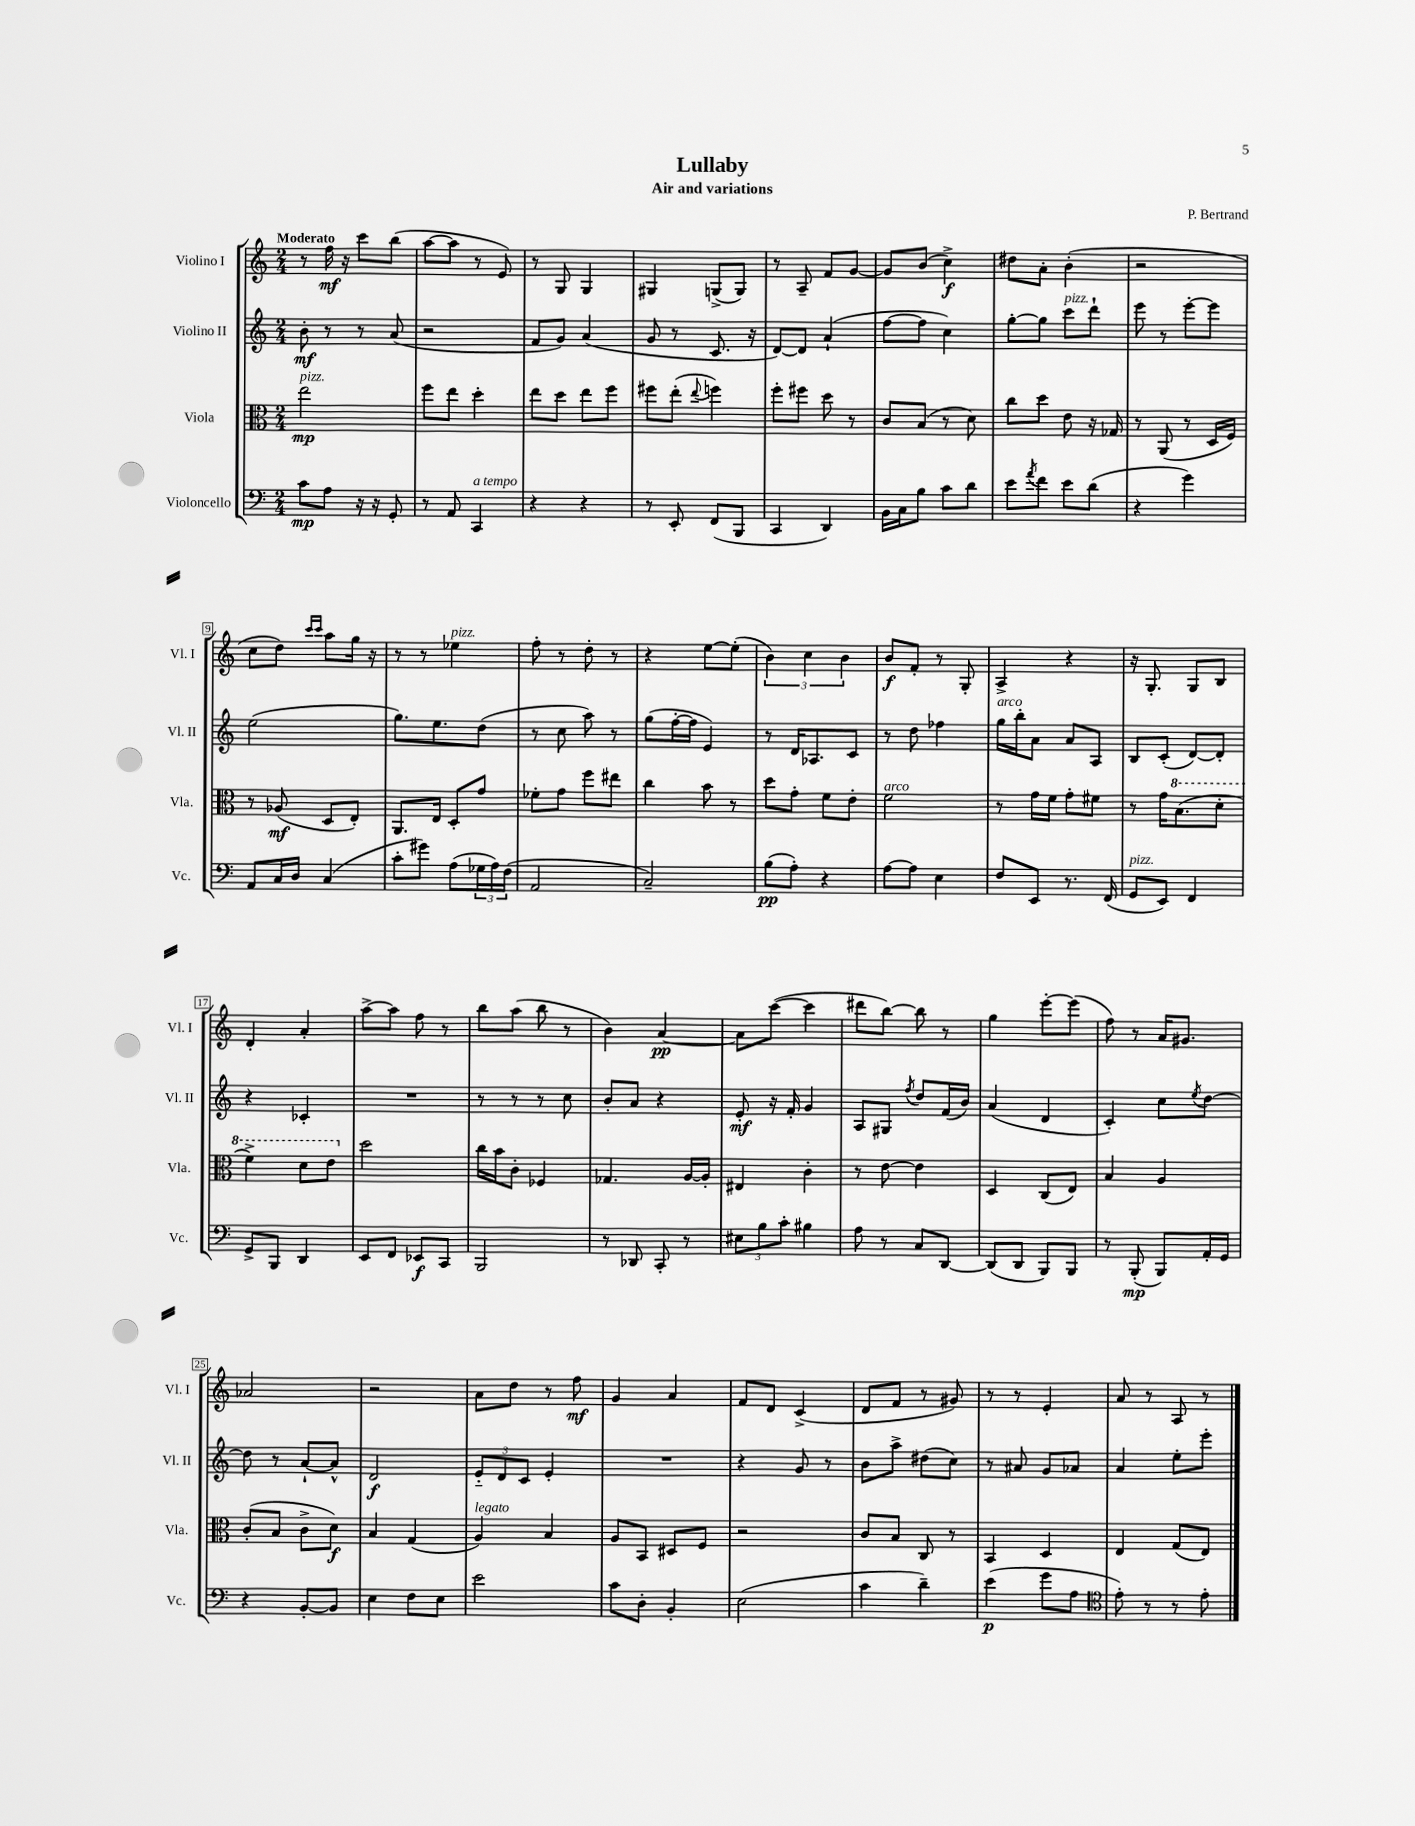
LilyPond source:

\header { title = "Lullaby" composer = "P. Bertrand" subtitle = "Air and variations" }
<<
\new StaffGroup <<
\new Staff = "s0" \with { instrumentName = "Violino I" shortInstrumentName = "Vl. I" } {
    \clef treble \key c \major \numericTimeSignature \time 2/4 \tempo "Moderato"
    r8 f''16\mf r16 c'''8 b''8( |
    a''8~ a''8 r8 e'8) |
    r8 g8 g4 |
    gis4 g8->( g8) |
    r8 a8-- f'8 g'8~ |
    g'8 b'8( c''4->\f) |
    dis''8 a'8-. b'4-.( |
    r2 |
    c''8 d''8) \grace { c'''16 c'''16 } a''8 g''16 r16 |
    r8 r8 ees''4^\markup { \italic "pizz." } |
    f''8-. r8 d''8-. r8 |
    r4 e''8~ e''8-.( |
    \tuplet 3/2 { b'4) c''4 b'4 } |
    b'8\f f'8-. r8 g8-. |
    a4-> r4 |
    r16 g8.-. g8 b8 |
    d'4-. a'4-. |
    a''8~-> a''8 f''8 r8 |
    b''8 a''8( b''8 r8 |
    b'4) a'4~\pp |
    a'8 c'''8~( c'''4 |
    dis'''8 b''8~) b''8 r8 |
    g''4 e'''8~-. e'''8( |
    f''8) r8 a'16 gis'8. |
    aes'2 |
    r2 |
    a'8 d''8 r8 f''8\mf |
    g'4 a'4 |
    f'8 d'8 c'4->( |
    d'8 f'8 r8 gis'8) |
    r8 r8 e'4-. |
    a'8 r8 a8 r8 \bar "|." |
}
\new Staff = "s1" \with { instrumentName = "Violino II" shortInstrumentName = "Vl. II" } {
    \clef treble \key c \major \numericTimeSignature \time 2/4
    b'8-.\mf r8 r8 a'8( |
    r2 |
    f'8 g'8) a'4( |
    g'8 r8 c'8. r16 |
    d'8~) d'8 a'4-!( |
    f''8~ f''8 c''4) |
    g''8~-. g''8 c'''8^\markup { \italic "pizz." } d'''8-! |
    e'''8 r8 e'''8~-. e'''8 |
    e''2( |
    g''8.) e''8. d''8( |
    r8 c''8 a''8) r8 |
    g''8( f''16~-. f''16 e'4) |
    r8 d'16 aes8. c'8 |
    r8 d''8 fes''4 |
    g''16^\markup { \italic "arco" } b''16-. a'8 a'8 a8 |
    b8 c'8-.( d'8~) d'8-. |
    r4 ces'4-. |
    R2 |
    r8 r8 r8 c''8 |
    b'8-. a'8 r4 |
    e'8-.\mf r16 f'16-. g'4 |
    a8 gis8 \acciaccatura { f''8 } d''8 f'16( b'16) |
    a'4( d'4 |
    c'4-.) c''8 \acciaccatura { e''8 } d''8~ |
    d''8 r8 a'8~-! a'8-^ |
    d'2\f |
    \tuplet 3/2 { e'8-_ d'8 c'8 } e'4-. |
    R2 |
    r4 g'8 r8 |
    b'8 a''8-> dis''8( c''8) |
    r8 ais'8 g'8 aes'8 |
    a'4 e''8-. e'''8-. \bar "|." |
}
\new Staff = "s2" \with { instrumentName = "Viola" shortInstrumentName = "Vla." } {
    \clef alto \key c \major \numericTimeSignature \time 2/4
    e''2\mp^\markup { \italic "pizz." } |
    f''8 e''8 d''4-. |
    e''8 d''8 e''8 f''8 |
    fis''8 e''8-.( \appoggiatura { e''8 } f''4) |
    f''8-. fis''8 d''8 r8 |
    c'8 b8( r8 d'8) |
    c''8 d''8 e'8 r16 ges16 |
    r8 a,8( r8 d16 f16) |
    r8 aes8\mf( d8 e8-.) |
    a,8. e16 d8-. g'8 |
    fes'8-. g'8 f''8 eis''8 |
    c''4 b'8 r8 |
    d''8 g'8-. f'8 e'8-. |
    f'2^\markup { \italic "arco" } |
    r8 g'16 f'16 g'8-. fis'8 |
    r8 g'16 \ottava #1 b'8.( d''8-. |
    f''4->) d''8 e''8 \ottava #0 |
    d''2 |
    c''16 b'16 c'8-. fes4 |
    ges4. a16~ a16-. |
    eis4 c'4-. |
    r8 e'8~ e'4 |
    d4 c8( e8) |
    b4 a4 |
    c'8-.( b8 c'8-> d'8\f) |
    b4 g4( |
    a4^\markup { \italic "legato" }) b4 |
    a8 b,8 dis8 f8 |
    r2 |
    c'8 b8 c8 r8 |
    b,4 d4 |
    e4 g8( e8) \bar "|." |
}
\new Staff = "s3" \with { instrumentName = "Violoncello" shortInstrumentName = "Vc." } {
    \clef bass \key c \major \numericTimeSignature \time 2/4
    c'8\mp a8 r16 r16 g,8-. |
    r8 a,8 c,4^\markup { \italic "a tempo" } |
    r4 r4 |
    r8 e,8-. f,8( b,,8 |
    c,4 d,4) |
    b,16 c16 b8 c'8 d'8 |
    e'8 \acciaccatura { a'8 } f'8 e'8 d'8( |
    r4 g'4) |
    a,8 c16 d16 c4( |
    c'8-. gis'8) a8( \tuplet 3/2 { ges16 a16) f16( } |
    a,2 |
    c2--) |
    b8\pp( a8-.) r4 |
    a8~ a8 e4 |
    f8 e,8 r8. f,16( |
    g,8^\markup { \italic "pizz." } e,8) f,4 |
    g,8-> b,,8 d,4 |
    e,8 f,8 ees,8\f c,8 |
    b,,2 |
    r8 des,8 c,8-. r8 |
    \tuplet 3/2 { eis8 b8 c'8-. } bis4 |
    a8 r8 c8 d,8~ |
    d,8( d,8 b,,8) b,,8 |
    r8 b,,8-.\mp( b,,8) a,16-. g,16 |
    r4 b,8~-. b,8 |
    e4 f8 e8 |
    e'2 |
    c'8 d8-. b,4-. |
    e2( |
    c'4 d'4--) |
    e'4\p( g'8 a8 |
    \clef tenor e'8-.) r8 r8 e'8-. \bar "|." |
}
>>
>>
\layout { \context { \Score \override BarNumber.stencil = #(make-stencil-boxer 0.1 0.3 ly:text-interface::print) } }
